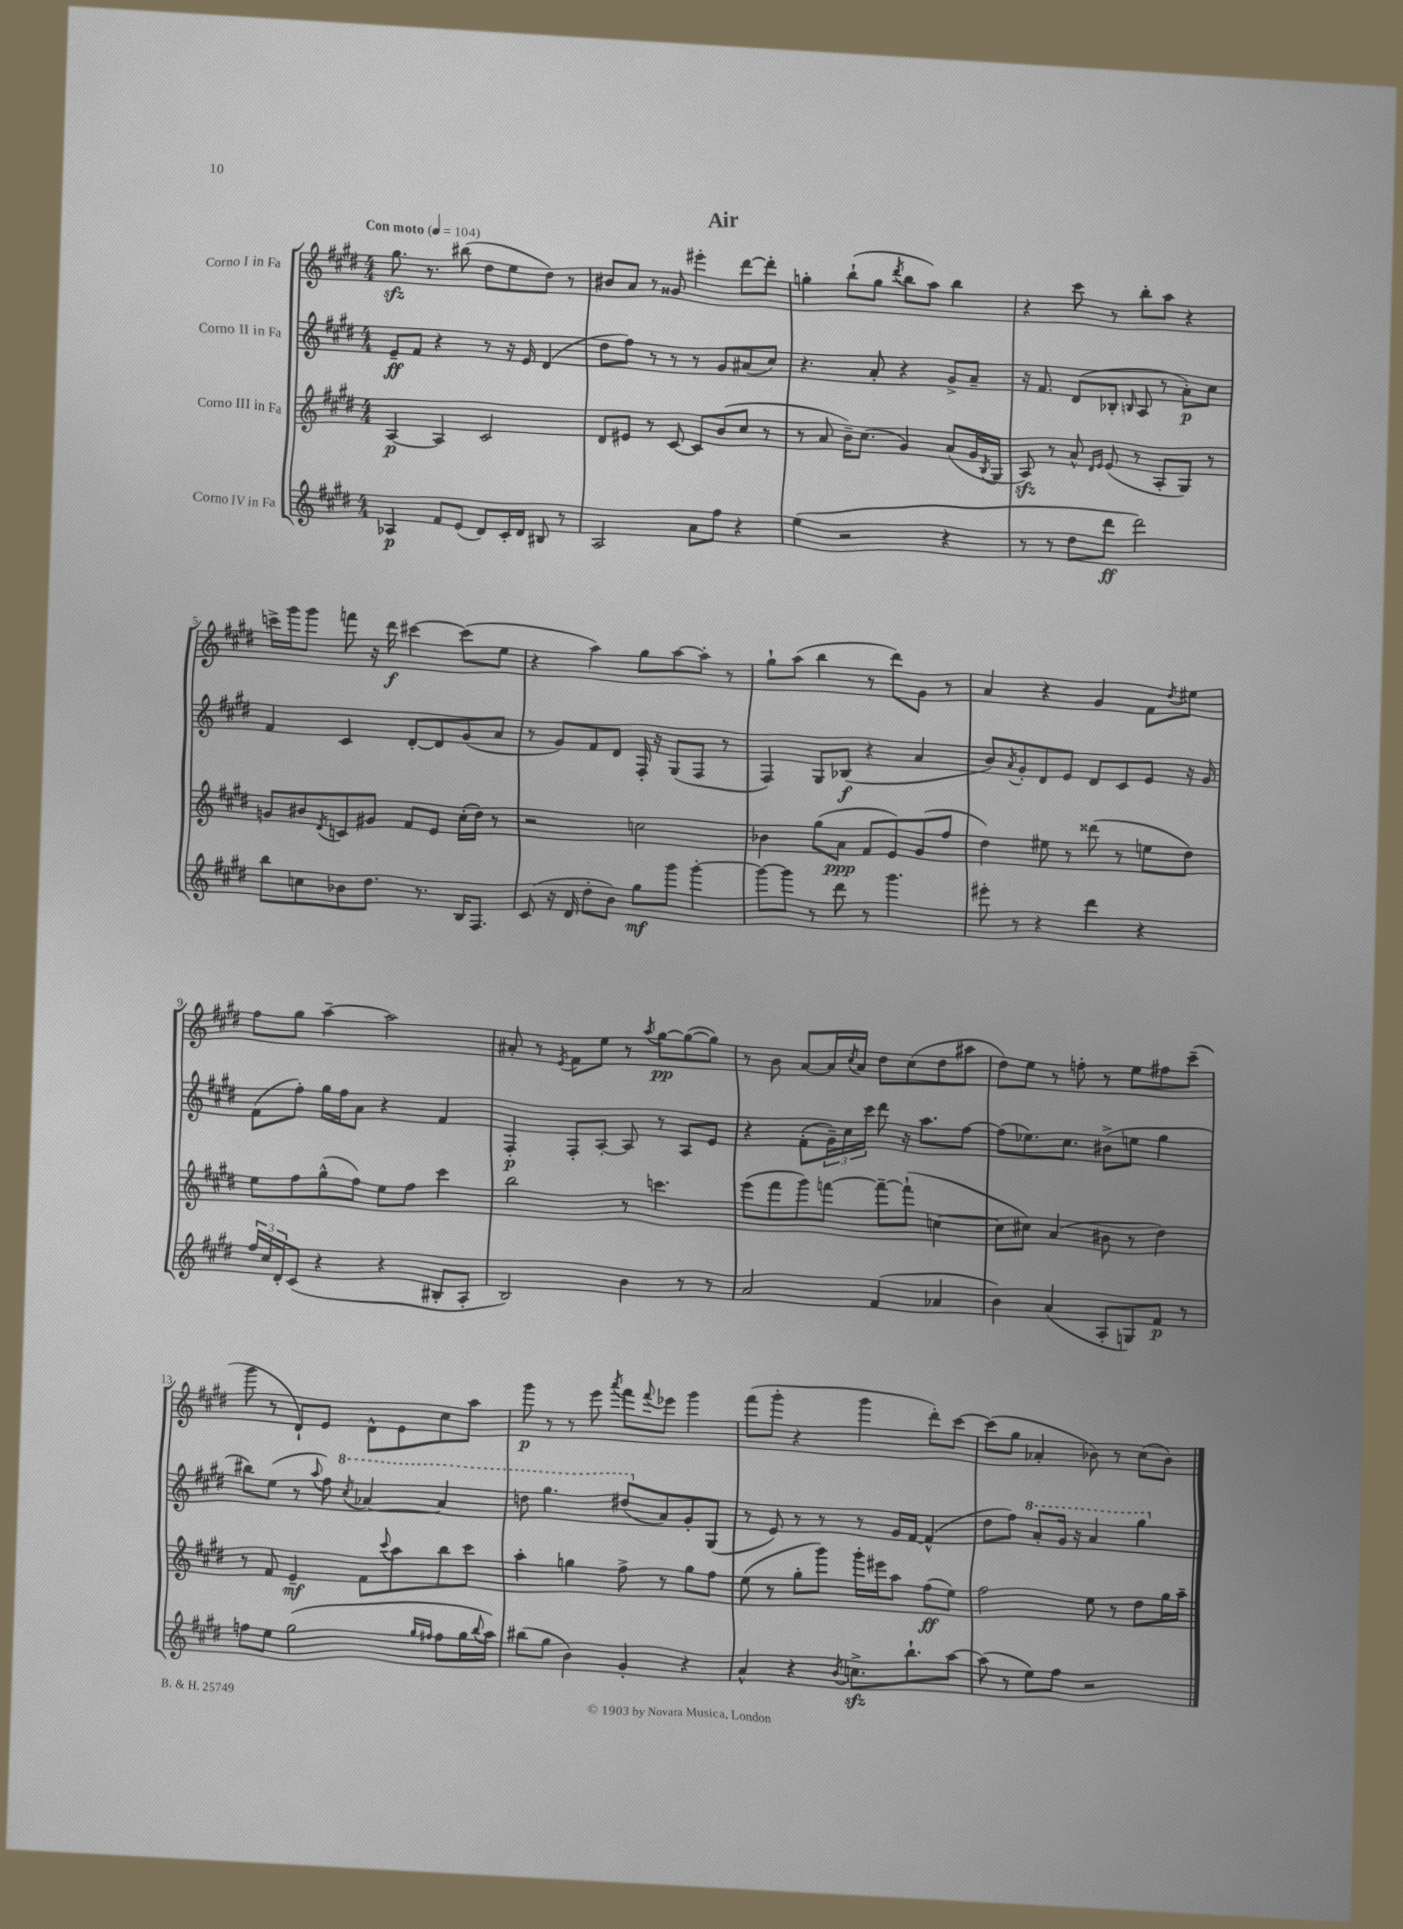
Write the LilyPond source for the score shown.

\header { title = "Air" }
<<
\new StaffGroup <<
\new Staff = "s0" \with { instrumentName = "Corno I in Fa" } {
    \clef treble \key e \major \numericTimeSignature \time 4/4 \tempo "Con moto" 4 = 104
    gis''8.\sfz r8. bis''8( dis''8 e''8 dis''8) r8 |
    bis'8 a'8 r8 gisis'8 eis'''4-. dis'''8~ dis'''8-. |
    g''4-. b''8-!( g''8 \acciaccatura { dis'''8 } b''8 a''8) b''4 |
    r4 cis'''8 r8 b''8-. a''8 r4 |
    c'''16-> gis'''16 gis'''8 f'''8 r16 dis'''16\f cis'''4~ cis'''8( e''8 |
    r4 a''4) gis''8 a''8~ a''8-. r8 |
    gis''8-! a''8( b''4 r8 dis'''8) gis'8 r8 |
    a'4 r4 gis'4 fis'8 \acciaccatura { dis''8 } eis''8 |
    fis''8 gis''8 a''4~-- a''2 |
    ais'8-. r8 \acciaccatura { e'8 } fis'8 e''8 r8 \acciaccatura { a''8 } gis''8~\pp gis''8~( gis''8) |
    r8 b'8 a'8~ a'16 \acciaccatura { cis''8 } a'16 dis''8 cis''8( dis''8 ais''8 |
    dis''8) e''8 r8 f''8-. r8 e''8 fis''8 cis'''8--( |
    gis'''8 r8 dis'8-!) e'8 dis'8-^ e'8 cis''8 a''8 |
    gis'''8\p r8 r8 e'''8 \acciaccatura { a'''8 } fis'''8 \appoggiatura { fis'''8 } ees'''8 gis'''4 |
    fis'''8( gis'''8-. r4 gis'''4 dis'''8-.) cis'''8~ |
    cis'''8( gis''8 aes'4-. bes'8) r8 cis''8( bes'8) \bar "|." |
}
\new Staff = "s1" \with { instrumentName = "Corno II in Fa" } {
    \clef treble \key e \major \numericTimeSignature \time 4/4
    e'8--\ff fis'8 r4 r8 r16 e'16 dis'4( |
    dis''8 fis''8) r8 r8 r8 gis'8 ais'8( cis''8) |
    r4. a'8-. r4 gis'8-> a'8-- |
    r16 fis'8. dis'8( bes8-. \grace { b16 } a8 r8 a'8-.\p) cis''8 |
    fis'4 cis'4 dis'8~-. dis'8 gis'8( a'8 |
    r8 gis'8) fis'8 dis'8 fis16-. r16 gis8( fis8 r8 |
    fis4) gis8 bes8\f( r4 a'4 |
    b'8) \acciaccatura { a'8 } gis'8-. dis'8 e'8 dis'8 cis'8 e'8 r16 gis'16 |
    fis'8( fis''8-.) gis''16 fis''16 a'8 r4 fis'4 |
    fis4-.\p fis8-. a8~-. a8 r8 a8 e'8 |
    r4 fis'8-.( \tuplet 3/2 { gis'16--) cis''16 cis'''16 } dis'''8 r16 a''8. fis''8~ |
    fis''8( ees''8.) cis''8. bis'8->( e''8 gis''4 |
    bis''8) e''8( r8 \appoggiatura { a''8 } fis''8) \ottava #1 \acciaccatura { cis'''8 } aes''4~ aes''4 |
    d'''8 gis'''4. dis'''8( \ottava #0 a'8) gis'8-. gis8( |
    r8 e'8) r8 r8 r8 gis'16 fis'16~ fis'4-^( |
    dis''8 fis''8) \ottava #1 a''8-. gis''16 r16 a''4 gis'''4 \ottava #0 \bar "|." |
}
\new Staff = "s2" \with { instrumentName = "Corno III in Fa" } {
    \clef treble \key e \major \numericTimeSignature \time 4/4
    a4~\p a4 cis'2 |
    dis'8 eis'8 r8 cis'8~ cis'8 b'8( cis''8 r8 |
    r8 a'8 b'16--) cis''8.( gis'4) a'8( gis'16 \acciaccatura { b8 } gis16 |
    a8\sfz) r8 a'8-^ \grace { dis'16 e'16 } e'8( r8 a8-. gis8) r8 |
    g'8 bis'8 \acciaccatura { dis'8 } c'8 gis'8 fis'8 e'8 cis''16-.( dis''16) r8 |
    r2 c''2 |
    bes'4 gis''8( a'8\ppp fis'8 e'8) gis'8( fis''8 |
    dis''4) eis''8 r8 disis'''8( r8 e''8 dis''8) |
    e''8 fis''8 gis''8-^( fis''8) e''8 fis''8 cis'''4 |
    b''2 r8 c'''4. |
    e'''8( fis'''8 gis'''8) f'''8~ f'''8~-- f'''8-!( c''4~ |
    c''8 cis''8) a'4( bis'8 r8 dis''4) |
    r8 fis'8 e'4--\mf fis'8 \appoggiatura { cis'''8 } a''8 b''8 cis'''8 |
    a''4-. g''4 fis''8-> r8 g''8 fis''8 |
    e''8( r8 gis''8-. gis'''8) gis'''16-. eis'''16 a''8 fis''8\ff( e''8) |
    fis''2 e''8 r8 dis''8 gis''16 a''16-- \bar "|." |
}
\new Staff = "s3" \with { instrumentName = "Corno IV in Fa" } {
    \clef treble \key e \major \numericTimeSignature \time 4/4
    aes4\p fis'8 e'8( dis'8) cis'16-. dis'16 bis8 r8 |
    a2 a'8 fis''8 r4 |
    e''4( r2 r4 |
    r8 r8 dis''8 dis'''8\ff dis'''2) |
    b''8 c''8 bes'8 dis''8. r8. b16 fis8. |
    cis'8( r16 dis'16 dis''8-. b'8) gis''8\mf gis'''8 gis'''4~-. |
    gis'''8~ gis'''8 r8 dis'''8 r8 gis'''4. |
    eis'''8-. r8 r4 dis'''4 r4 |
    \tuplet 3/2 { fis''16 cis''16 dis'16-. } cis'8( r4 r4 bis8-. a8-. |
    b2) b'4 r8 r8 |
    a'2 fis'4( aes'4 |
    b'4) a'4( a8-. g8) fis'8\p r8 |
    f''8 e''8 gis''2( \grace { gis''16 fis''16 } fis''8 gis''16 \appoggiatura { b''8 } a''16) |
    bis''8( gis''8 b'4) gis'4-. r4 |
    a'4-^ r4 \acciaccatura { b'8 } c''8.->\sfz b''8.-! a''8~ |
    a''8( r8 e''8) fis''8 r2 \bar "|." |
}
>>
>>
